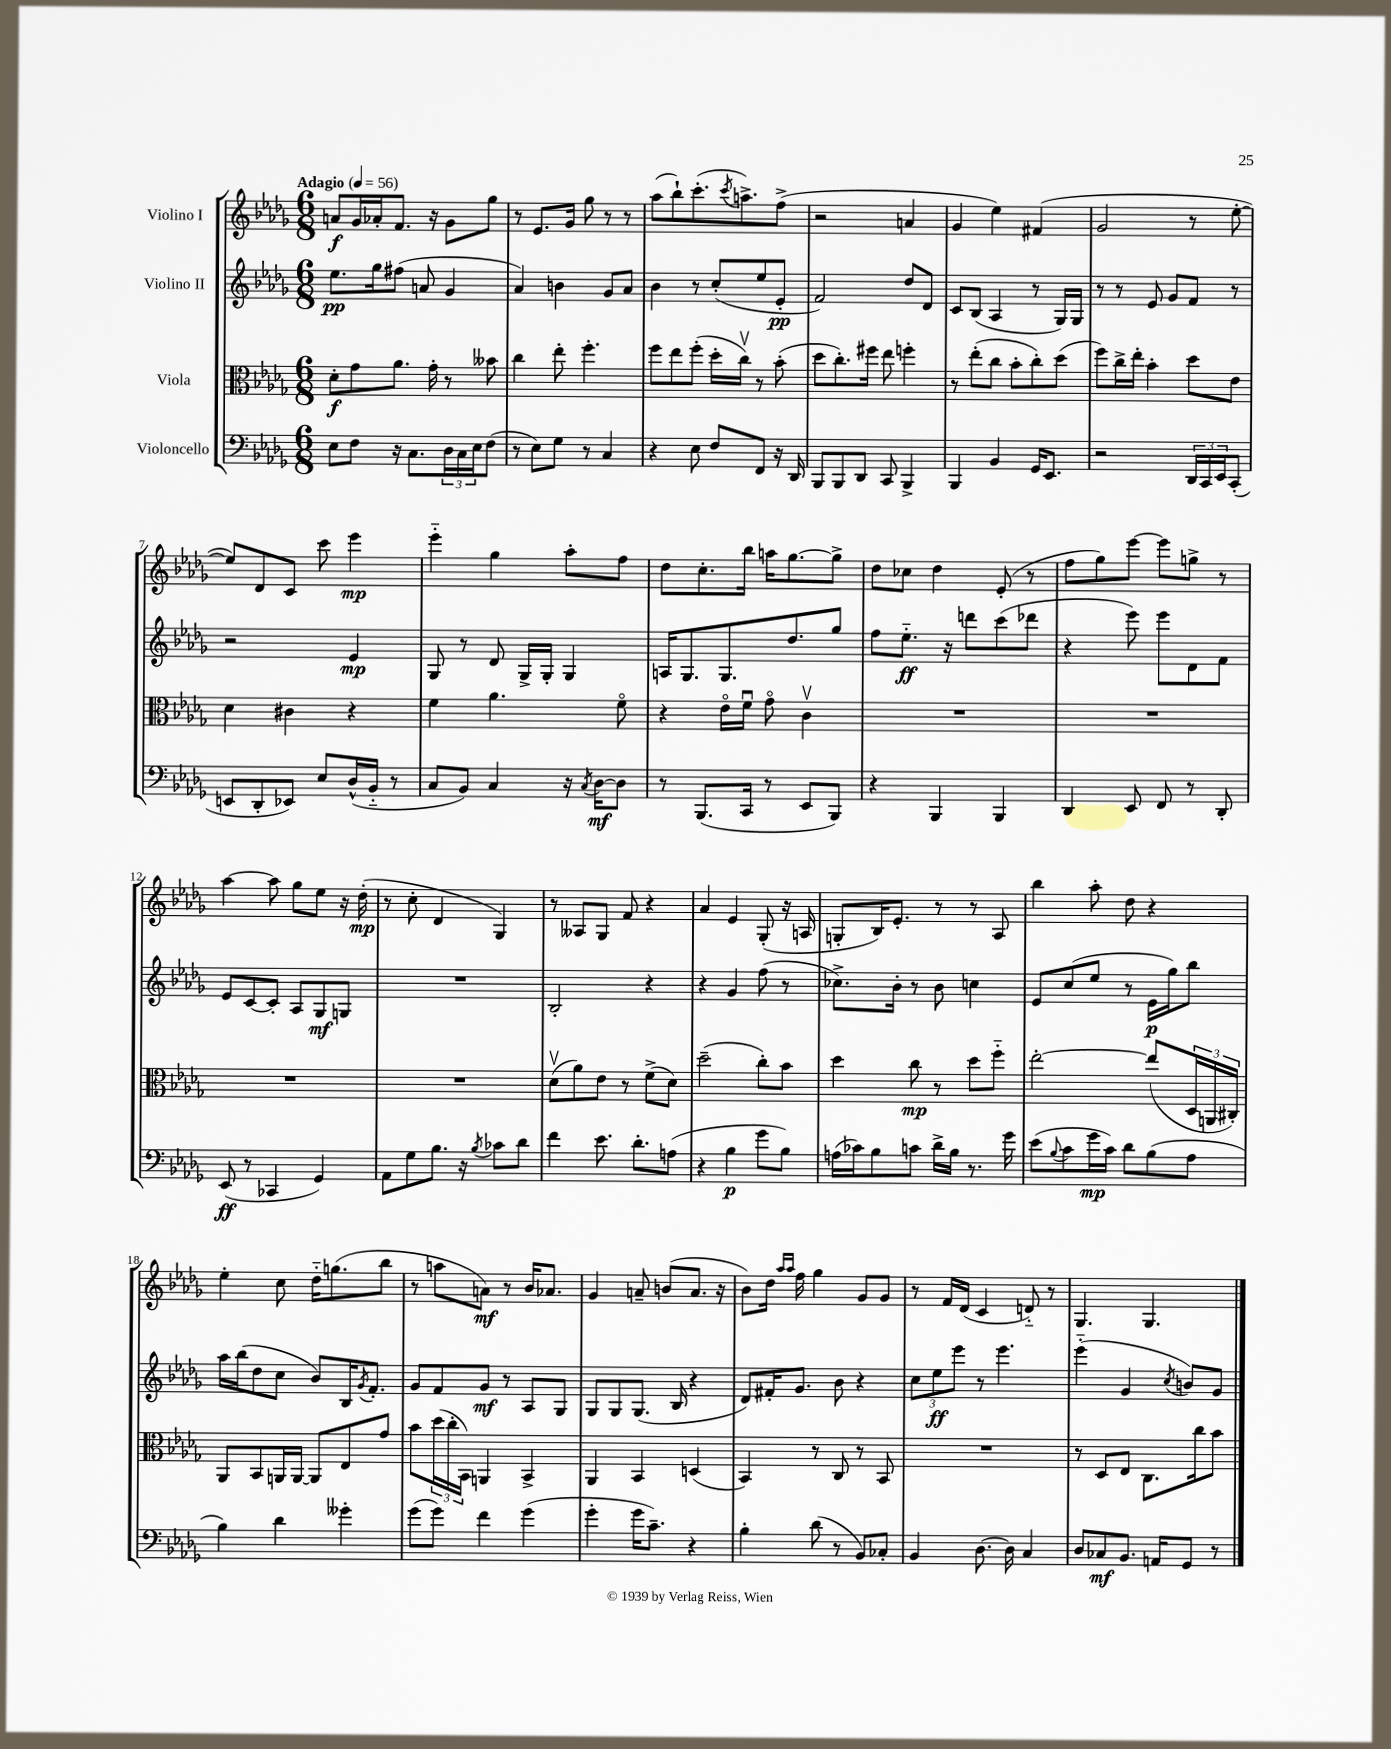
<<
\new StaffGroup <<
\new Staff = "s0" \with { instrumentName = "Violino I" } {
    \clef treble \key des \major \numericTimeSignature \time 6/8 \tempo "Adagio" 4 = 56
    a'8\f ges'16 aes'16-. f'8. r16 ges'8 ges''8 |
    r8 ees'8. ges'16 ges''8 r8 r8 |
    aes''8( bes''8-!) c'''8.-.( \acciaccatura { c'''8 } a''8.->) f''8->( |
    r2 a'4 |
    ges'4 ees''4) fis'4( |
    ges'2 r8 ees''8~-. |
    ees''8) des'8 c'8 c'''8 ees'''4\mp |
    ees'''4-_ ges''4 aes''8-. f''8 |
    des''8 c''8.-. bes''16 a''16 ges''8.~ ges''8-> |
    des''8 ces''8 des''4 ees'8-.( r8 |
    f''8 ges''8) ees'''8~ ees'''8 g''8-> r8 |
    aes''4~ aes''8 ges''8 ees''8 r16 des''16-.\mp( |
    r8 c''8-. des'4 ges4) |
    r8 aeses8 ges8 f'8 r4 |
    aes'4 ees'4 ges8-.( r16 a16 |
    g8-. bes16) ees'8.-. r8 r8 aes8 |
    bes''4 aes''8-. des''8 r4 |
    ees''4-. c''8 des''16-_ g''8.( bes''8 |
    r8 a''8 a'8\mf) r8 bes'16 aes'8. |
    ges'4 a'8-- b'8( a'8. r16 |
    bes'8) des''16 \grace { aes''16 aes''16 } f''16 ges''4 ges'8 ges'8 |
    r8 f'16 des'16( c'4 d'8-_) r8 |
    ges4. ges4. \bar "|." |
}
\new Staff = "s1" \with { instrumentName = "Violino II" } {
    \clef treble \key des \major \numericTimeSignature \time 6/8
    ees''8.\pp ges''16 fis''8( a'8 ges'4 |
    aes'4) b'4 ges'8 aes'8 |
    bes'4 r8 c''8-.( ees''8 ees'8-.\pp |
    f'2) des''8 des'8 |
    c'8 bes8( aes4 r8 ges16) ges16 |
    r8 r8 ees'8 ges'8 f'8 r8 |
    r2 ees'4\mp |
    ges8 r8 des'8 ges16-> ges16-. ges4 |
    a16 ges8. ges8. des''8. ges''8 |
    f''8 ees''8.-_\ff r16 d'''8 c'''8( des'''8 |
    r4 ees'''8) ees'''8 des'8 f'8 |
    ees'8 c'8~ c'8-. aes8 ges8\mf g8 |
    R2. |
    bes2-. r4 |
    r4 ges'4 f''8( r8 |
    ces''8.->) bes'16-. r8 bes'8 c''4 |
    ees'8 c''8( ees''8 r8 ees'16\p ges''16) bes''8 |
    aes''16 bes''16( des''8 c''8 bes'8) bes16 \acciaccatura { ges'8 } f'8.-. |
    ges'8 f'8 ges'8\mf r8 aes8 ges8 |
    ges8 ges8 ges8.( bes16 r4 |
    des'8) fis'16-. ges'8. bes'8 r4 |
    \tuplet 3/2 { c''8 ees''8\ff ees'''8 } r8 ees'''4. |
    ees'''4-_( ges'4 \acciaccatura { c''8 } b'8) ges'8 \bar "|." |
}
\new Staff = "s2" \with { instrumentName = "Viola" } {
    \clef alto \key des \major \numericTimeSignature \time 6/8
    des'8-.\f ges'8 aes'8. ges'16-. r8 beses'8 |
    c''4 ees''8-. f''4.-. |
    f''8 ees''8 f''8-.( des''16-. c''16\upbow) r8 bes'8-.( |
    des''8 c''8.-.) fis''16 ees''8 f''4-. |
    r8 ees''8-.( c''8 bes'8-. c''8-.) des''8( |
    f''8) c''16-> ees''16-. bes'4-. des''8 ees'8 |
    des'4 cis'4 r4 |
    f'4 aes'4. f'8\flageolet |
    r4 ees'16\flageolet f'16\downbow ges'8\flageolet c'4\upbow |
    R2. |
    R2. |
    R2. |
    R2. |
    des'8\upbow( aes'8) ees'8 r8 f'8->( des'8) |
    des''2--( c''8-.) bes'8 |
    des''4 c''8\mp r8 des''8 f''8-_ |
    ees''2~-. ees''8( \tuplet 3/2 { des16 a,16 cis16-.) } |
    aes,8 bes,8 a,16 a,16~ a,8 ees8 ges'8 |
    bes'8 \tuplet 3/2 { des''16( c''16-. bes,16) } a,4 bes,4-> |
    aes,4 bes,4 d4( |
    bes,4) r8 c8 r8 bes,8 |
    R2. |
    r8 des8 ees8 c8. c''16 bes'8 \bar "|." |
}
\new Staff = "s3" \with { instrumentName = "Violoncello" } {
    \clef bass \key des \major \numericTimeSignature \time 6/8
    ees8 f8 r16 c8. \tuplet 3/2 { des16 c16 ees16 } f8( |
    r8 ees8) ges8 r8 c4 |
    r4 ees8 f8 f,8 r16 des,16 |
    bes,,8 bes,,8 des,8 c,8 bes,,4-> |
    bes,,4 bes,4 ges,16 ees,8. |
    r2 \tuplet 3/2 { des,16 c,16 ees,16 } c,8-.( |
    e,8 des,8-. ees,8) ees8 des16-^( bes,16-_ r8 |
    c8 bes,8) c4 r16 \acciaccatura { c8 } des16~\mf des8 |
    r8 bes,,8.( c,16 r8 ees,8 bes,,8) |
    r4 bes,,4 bes,,4 |
    des,4 ees,8 f,8 r8 des,8-. |
    ees,8\ff( r8 ces,4 ges,4) |
    aes,8 ges8 bes8. r16 \acciaccatura { bes8 } ces'8 des'8 |
    f'4 ees'8. des'8.-. a8( |
    r4 bes4\p ges'8 bes8) |
    a16( ces'16) bes8 c'8 des'16-> bes16 r8. ges'16 |
    ees'8( \appoggiatura { bes8 } c'8 ges'16\mp c'16) des'8 bes8( aes8 |
    bes4) des'4 geses'4-. |
    ges'8( ges'8) f'4 ges'4( |
    ges'4-. ges'16 c'8.--) r4 |
    bes4-. des'8( r8 bes,8) ces8-. |
    bes,4 des8.~ des16 c4 |
    des8 ces8\mf bes,8. a,16 ges,8 r8 \bar "|." |
}
>>
>>
